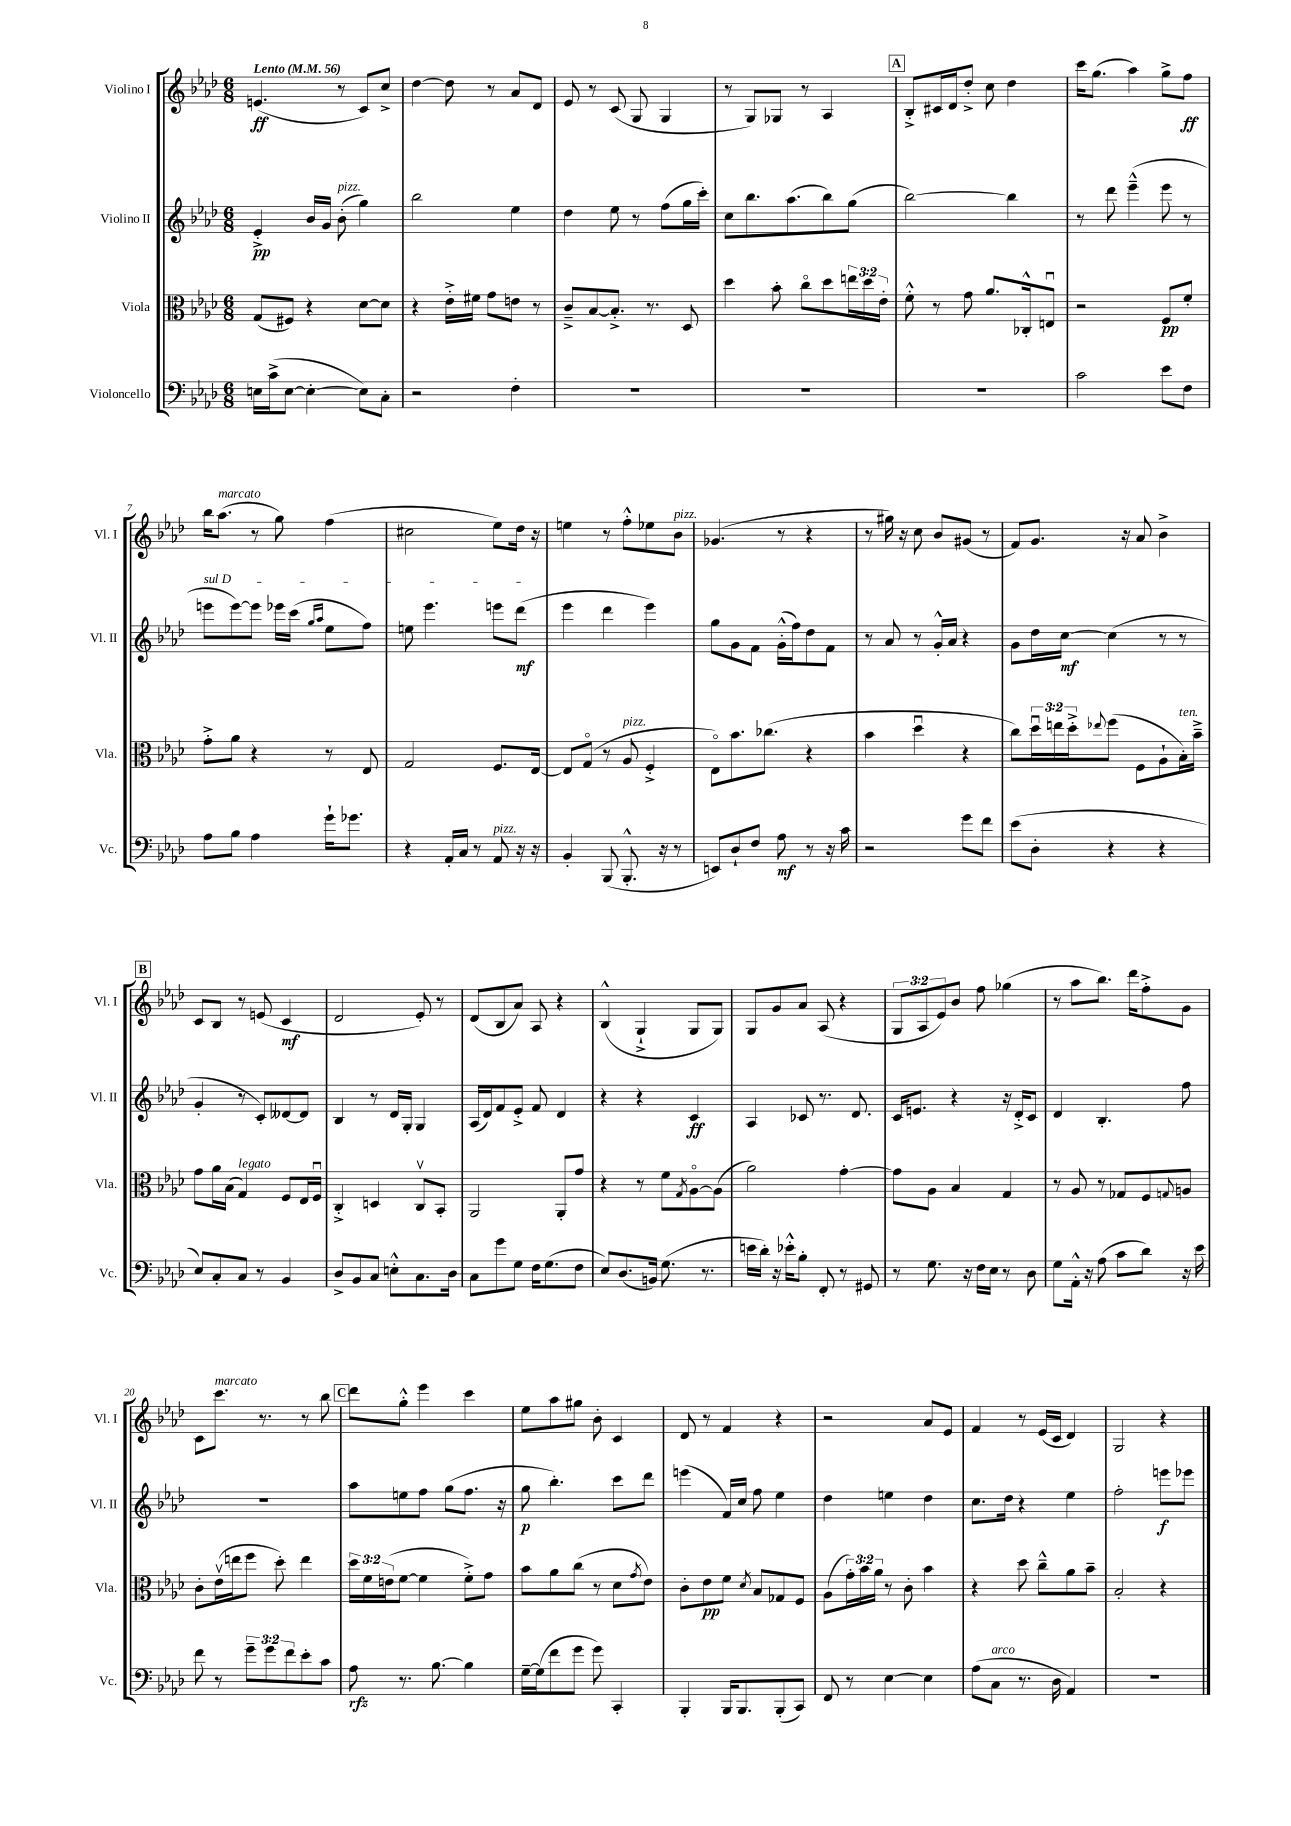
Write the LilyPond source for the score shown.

<<
\new StaffGroup <<
\new Staff = "s0" \with { instrumentName = "Violino I" shortInstrumentName = "Vl. I" } {
    \clef treble \key aes \major \numericTimeSignature \time 6/8 \override Staff.TupletNumber.text = #tuplet-number::calc-fraction-text \tempo "Lento" 4 = 56
    e'4.\ff( r8 c'8) c''8-> |
    des''4~ des''8 r8 aes'8 des'8 |
    ees'8 r8 c'8( g8 g4 |
    r8 g8) ges8 r8 aes4 |
    \mark \markup { \box "A" } bes8-.-> cis'16 des'16 des''8-.-> c''8 des''4 |
    c'''16 g''8.( aes''4) g''8-> f''8\ff |
    bes''16 aes''8.^\markup { \italic "marcato" }( r8 g''8) f''4( |
    cis''2 ees''8) des''16 r16 |
    e''4 r8 f''8-.-^ ees''8 bes'8^\markup { \italic "pizz." } |
    ges'4.( r8 r4 |
    r8 gis''16) r16 c''8 bes'8 gis'8( r8 |
    f'8) g'8. r16 aes'8 bes'4-> |
    \mark \markup { \box "B" } c'8 bes8 r8 e'8( c'4\mf |
    des'2 ees'8-.) r8 |
    des'8( bes8 aes'8) aes8 r4 |
    bes4-^( g4-!-> g8 g8) |
    g8 g'8 aes'8 aes8( r4 |
    \tuplet 3/2 { g8 aes8 ees'8) } bes'8 f''8 ges''4( |
    r8 aes''8 bes''8.) des'''16 f''8-.-> g'8 |
    c'8 c'''8.^\markup { \italic "marcato" } r8. r8 bes''8 |
    \mark \markup { \box "C" } des'''8 g''8-.-^ ees'''4 c'''4 |
    ees''8 aes''8 gis''8 bes'8-. c'4 |
    des'8 r8 f'4 r4 |
    r2 aes'8 ees'8 |
    f'4 r8 ees'16( c'16 des'4) |
    g2 r4 \bar "|." |
}
\new Staff = "s1" \with { instrumentName = "Violino II" shortInstrumentName = "Vl. II" } {
    \clef treble \key aes \major \numericTimeSignature \time 6/8
    ees'4-.->\pp bes'16 g'16 bes'8-.^\markup { \italic "pizz." }( g''4) |
    bes''2 ees''4 |
    des''4 ees''8 r8 f''8( g''16 c'''16-.) |
    c''8 bes''8. aes''8.( bes''8) g''8( |
    \mark \markup { \box "A" } bes''2~) bes''4 |
    r8 des'''8 ees'''4---^( ees'''8 r8 |
    \once \override TextSpanner.bound-details.left.text = \markup { \italic "sul D" } e'''8\startTextSpan e'''8~) e'''8 ees'''16 c'''16( \grace { g''16 aes''16 } ees''8 f''8) |
    e''8 ees'''4. e'''8 des'''8\mf\stopTextSpan( |
    ees'''4 des'''4 ees'''4) |
    g''8 g'8 f'8 g'16-.-^( f''16) des''8 f'8 |
    r8 aes'8 r8 g'16-.-^ aes'16 r4 |
    g'8 des''16 c''16~\mf c''4( r8 r8 |
    \mark \markup { \box "B" } g'4-. r8 c'8-.) deses'8~ deses'8 |
    bes4 r8 des'16 g16-. g4 |
    aes16( des'16) f'8 ees'8-.-> f'8 des'4 |
    r4 r4 c'4\ff |
    aes4 ces'8 r8. des'8. |
    c'16 e'8. r4 r16 des'16-.-> c'8 |
    des'4 bes4.-. f''8 |
    R2. |
    \mark \markup { \box "C" } aes''8 e''8 f''8 g''8( f''8. r16 |
    g''8\p bes''4.-.) c'''8 des'''8 |
    e'''4( f'16) c''16 f''8 ees''4 |
    des''4 e''4 des''4 |
    c''8. des''16 r4 ees''4 |
    f''2-. e'''8\f ees'''8 \bar "|." |
}
\new Staff = "s2" \with { instrumentName = "Viola" shortInstrumentName = "Vla." } {
    \clef alto \key aes \major \numericTimeSignature \time 6/8 \override Staff.TupletNumber.text = #tuplet-number::calc-fraction-text
    g8( fis8) r4 des'8~ des'8 |
    r4 ees'16-.-> fis'16 g'8 e'8 r8 |
    c'8---> bes8~ bes8.-.-> r8. des8 |
    des''4 bes'8-. c''8\flageolet des''8 \tuplet 3/2 { e''16 des''16 ees'16-. } |
    \mark \markup { \box "A" } f'8-.-^ r8 g'8 aes'8. ces16-.-^ e8\downbow |
    r2 f8\pp f'8-. |
    g'8-.-> aes'8 r4 r8 ees8 |
    g2 f8. ees16~ |
    ees8 g8\flageolet( r8 aes8^\markup { \italic "pizz." } f4-.-> |
    ees8\flageolet) bes'8. ces''8.( r4 |
    bes'4 des''4\downbow r4 |
    c''8) \tuplet 3/2 { des''16\downbow e''16 des''16-.-> } \appoggiatura { ees''8 } f''8( f8 aes8-! bes16-.^\markup { \italic "ten." }) bes'16---> |
    \mark \markup { \box "B" } g'8 aes'16 bes16( g4^\markup { \italic "legato" }) f8 ees16 f16\downbow |
    c4-.-> d4 c8\upbow bes,8-. |
    aes,2 aes,8-. g'8 |
    r4 r8 f'8 \acciaccatura { g8 } aes8~\flageolet aes8( |
    aes'2) g'4~-. |
    g'8 aes8 bes4 g4 |
    r8 aes8 r8 ges8 f8 \appoggiatura { g8 } a8 |
    c'8-. ees'16\upbow( e''16 f''8 des''8-.) e''4 |
    \mark \markup { \box "C" } \tuplet 3/2 { des''16 f'16 e'16( } f'8~ f'4 f'8-.->) g'8 |
    bes'8 aes'8 c''8( r8 des'8 \acciaccatura { g'8 } ees'8) |
    c'8-. ees'8\pp f'8 \acciaccatura { des'8 } bes8 ges8 f8 |
    aes8( \tuplet 3/2 { g'16-.) bes'16 aes'16 } r8 c'8-. bes'4 |
    r4 des''8 c''8---^ aes'8 bes'8-- |
    bes2-. r4 \bar "|." |
}
\new Staff = "s3" \with { instrumentName = "Violoncello" shortInstrumentName = "Vc." } {
    \clef bass \key aes \major \numericTimeSignature \time 6/8 \override Staff.TupletNumber.text = #tuplet-number::calc-fraction-text
    e16 c'16->( e8~ e4~-. e8) c8-. |
    r2 f4-. |
    R2. |
    R2. |
    \mark \markup { \box "A" } R2. |
    c'2 ees'8 f8 |
    aes8 bes8 aes4 g'16-! ges'8. |
    r4 aes,16-. c16 r8 aes,8^\markup { \italic "pizz." } r16 r16 |
    bes,4-. bes,,8( bes,,8.-.-^ r16 r8 |
    e,8) des8-! f8 aes8\mf r8 r16 c'16 |
    r2 g'8 f'8 |
    ees'8( des8-. r4 r4 |
    \mark \markup { \box "B" } ees8) c8-. c8 r8 bes,4 |
    des8-> bes,8 c8 e8-.-^ c8. des16 |
    c8 g'8 g8 f16 g8.( f8 |
    ees8) des8.( b,16) g8.( r8. |
    e'16 des'16-.) r16 ees'16-.-^ bes8-. f,8-. r8 gis,8 |
    r8 g8. r16 f16 ees16 r8 des8 |
    g8 aes,16-.-^ r16 aes8( c'8 des'8) r16 ees'16 |
    f'8 r8 \tuplet 3/2 { g'8-- g'8 f'8 } ees'8-. c'8 |
    \mark \markup { \box "C" } aes8\rfz r8. bes8.~ bes4 |
    g16~-- g16( f'8 g'8 g'8) c,4-. |
    bes,,4-. bes,,16 bes,,8. bes,,8-.( c,8) |
    f,8 r8 ees4~ ees4 |
    aes8( c8^\markup { \italic "arco" } r8. des16 aes,4) |
    R2. \bar "|." |
}
>>
>>
